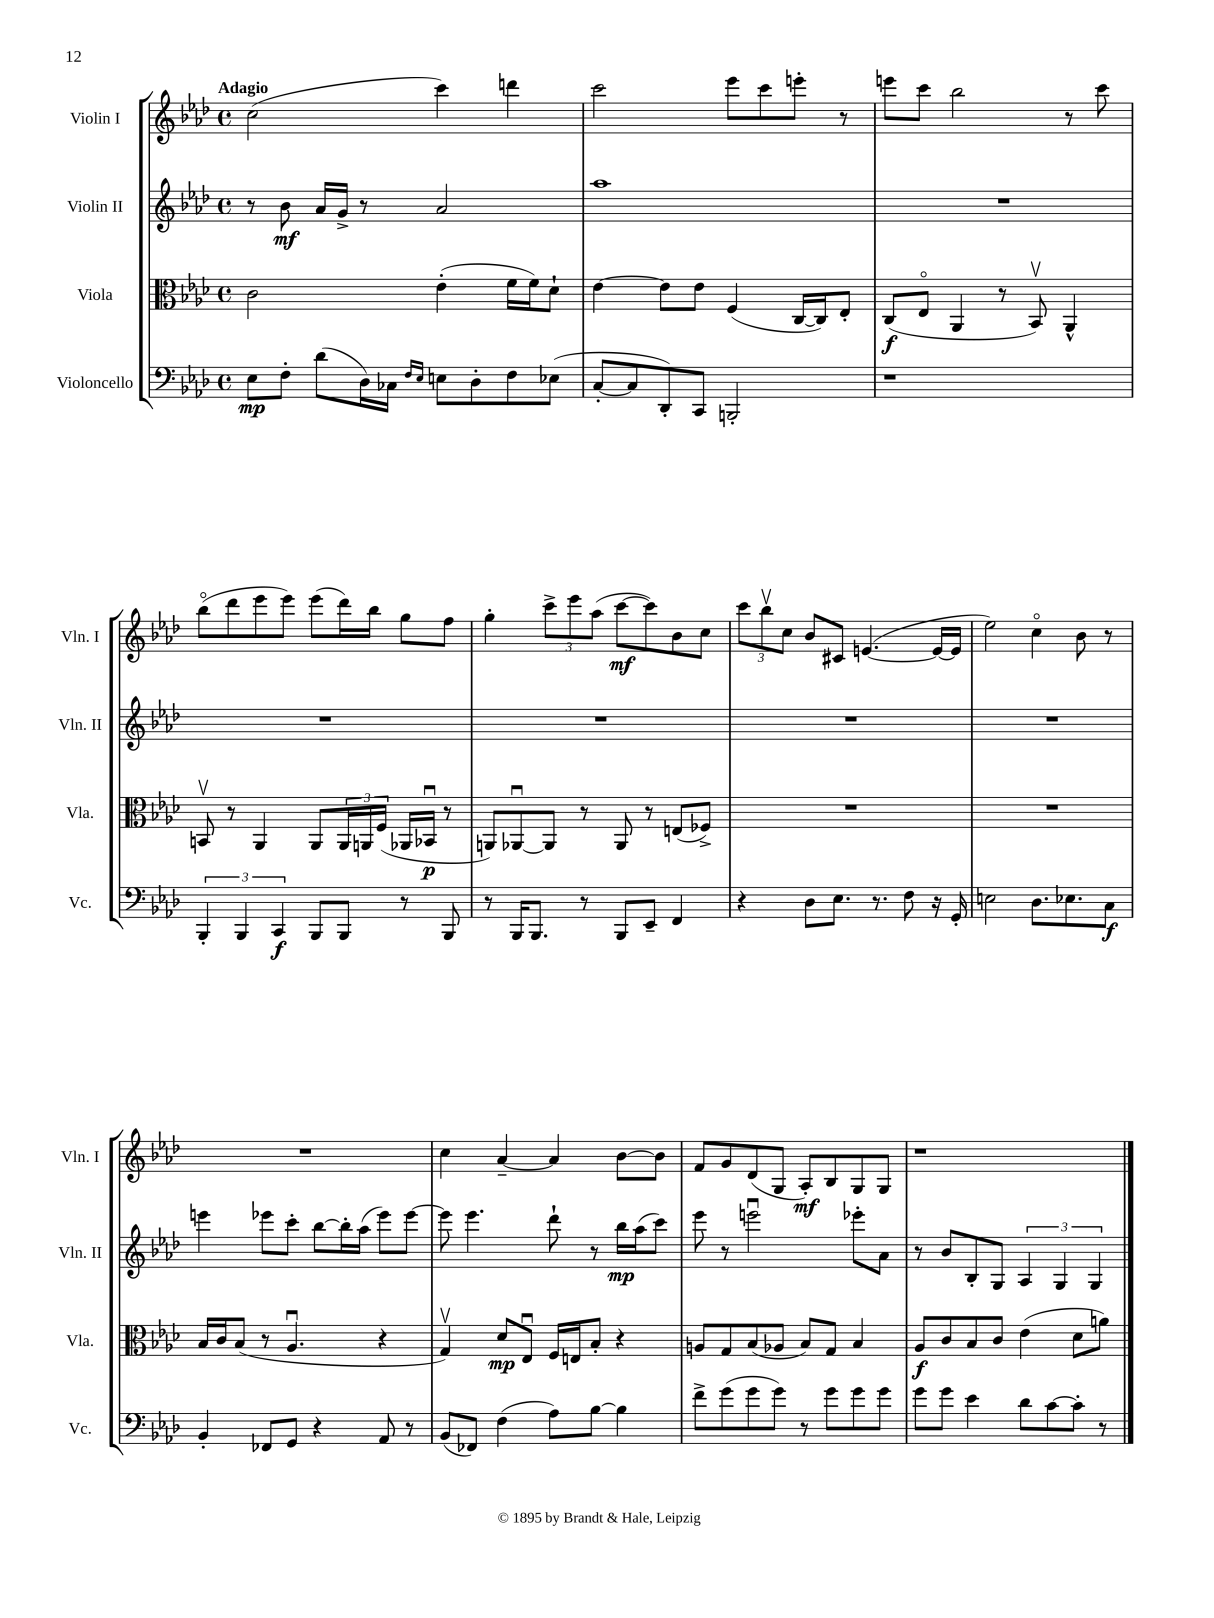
<<
\new StaffGroup <<
\new Staff = "s0" \with { instrumentName = "Violin I" shortInstrumentName = "Vln. I" } {
    \clef treble \key aes \major \defaultTimeSignature \time 4/4 \tempo "Adagio"
    c''2( c'''4) d'''4 |
    c'''2 ees'''8 c'''8 e'''8-. r8 |
    e'''8 c'''8 bes''2 r8 c'''8 |
    bes''8\flageolet( des'''8 ees'''8 ees'''8) ees'''8( des'''16) bes''16 g''8 f''8 |
    g''4-. \tuplet 3/2 { c'''8-> ees'''8 aes''8( } c'''8~\mf c'''8) bes'8 c''8 |
    \tuplet 3/2 { c'''8 bes''8\upbow c''8 } bes'8 cis'8 e'4.~( e'16~ e'16 |
    ees''2) c''4\flageolet bes'8 r8 |
    R1 |
    c''4 aes'4~-- aes'4 bes'8~ bes'8 |
    f'8 g'8 des'8( g8 aes8-.\mf) bes8 g8 g8 |
    r1 \bar "|." |
}
\new Staff = "s1" \with { instrumentName = "Violin II" shortInstrumentName = "Vln. II" } {
    \clef treble \key aes \major \defaultTimeSignature \time 4/4
    r8 bes'8\mf aes'16 g'16-> r8 aes'2 |
    aes''1 |
    R1 |
    R1 |
    R1 |
    R1 |
    R1 |
    e'''4 ees'''8 c'''8-. bes''8~ bes''16-. aes''16( ees'''8) ees'''8~ |
    ees'''8 ees'''4. des'''8-! r8 bes''16\mp aes''16( c'''8) |
    ees'''8 r8 e'''2\downbow ees'''8-. aes'8 |
    r8 bes'8 bes8-. g8 \tuplet 3/2 { aes4 g4 g4 } \bar "|." |
}
\new Staff = "s2" \with { instrumentName = "Viola" shortInstrumentName = "Vla." } {
    \clef alto \key aes \major \defaultTimeSignature \time 4/4
    c'2 ees'4-.( f'16 f'16) des'8-! |
    ees'4~ ees'8 ees'8 f4( c16~ c16) ees8-. |
    c8\f( ees8\flageolet aes,4 r8 bes,8\upbow) aes,4-^ |
    b,8\upbow r8 aes,4 aes,8 \tuplet 3/2 { aes,16 a,16 f16( } aes,16 bes,16\downbow\p r8 |
    a,8) aes,8~\downbow aes,8 r8 aes,8 r8 e8( fes8->) |
    R1 |
    R1 |
    bes16 c'16 bes8( r8 aes4.\downbow r4 |
    g4\upbow) des'8\mp ees8\downbow f16 e16 bes8-. r4 |
    a8 g8 bes8( aes8 bes8) g8 bes4 |
    aes8\f c'8 bes8 c'8 ees'4( des'8 a'8) \bar "|." |
}
\new Staff = "s3" \with { instrumentName = "Violoncello" shortInstrumentName = "Vc." } {
    \clef bass \key aes \major \defaultTimeSignature \time 4/4
    ees8\mp f8-. des'8( des16) ces16 \grace { f16 ees16 } e8 des8-. f8 ees8( |
    c8~-. c8 des,8-.) c,8 b,,2-. |
    r1 |
    \tuplet 3/2 { bes,,4-. bes,,4 c,4\f } bes,,8 bes,,8 r8 bes,,8 |
    r8 bes,,16 bes,,8. r8 bes,,8 ees,8-- f,4 |
    r4 des8 ees8. r8. f8 r16 g,16-. |
    e2 des8. ees8. c8\f |
    bes,4-. fes,8 g,8 r4 aes,8 r8 |
    bes,8( fes,8) f4( aes8) bes8~ bes4 |
    f'8-> g'8( g'8 g'8) r8 g'8 g'8 g'8 |
    g'8 g'8 ees'4 des'8 c'8~ c'8-. r8 \bar "|." |
}
>>
>>
\layout { \context { \Score \remove "Bar_number_engraver" } }
